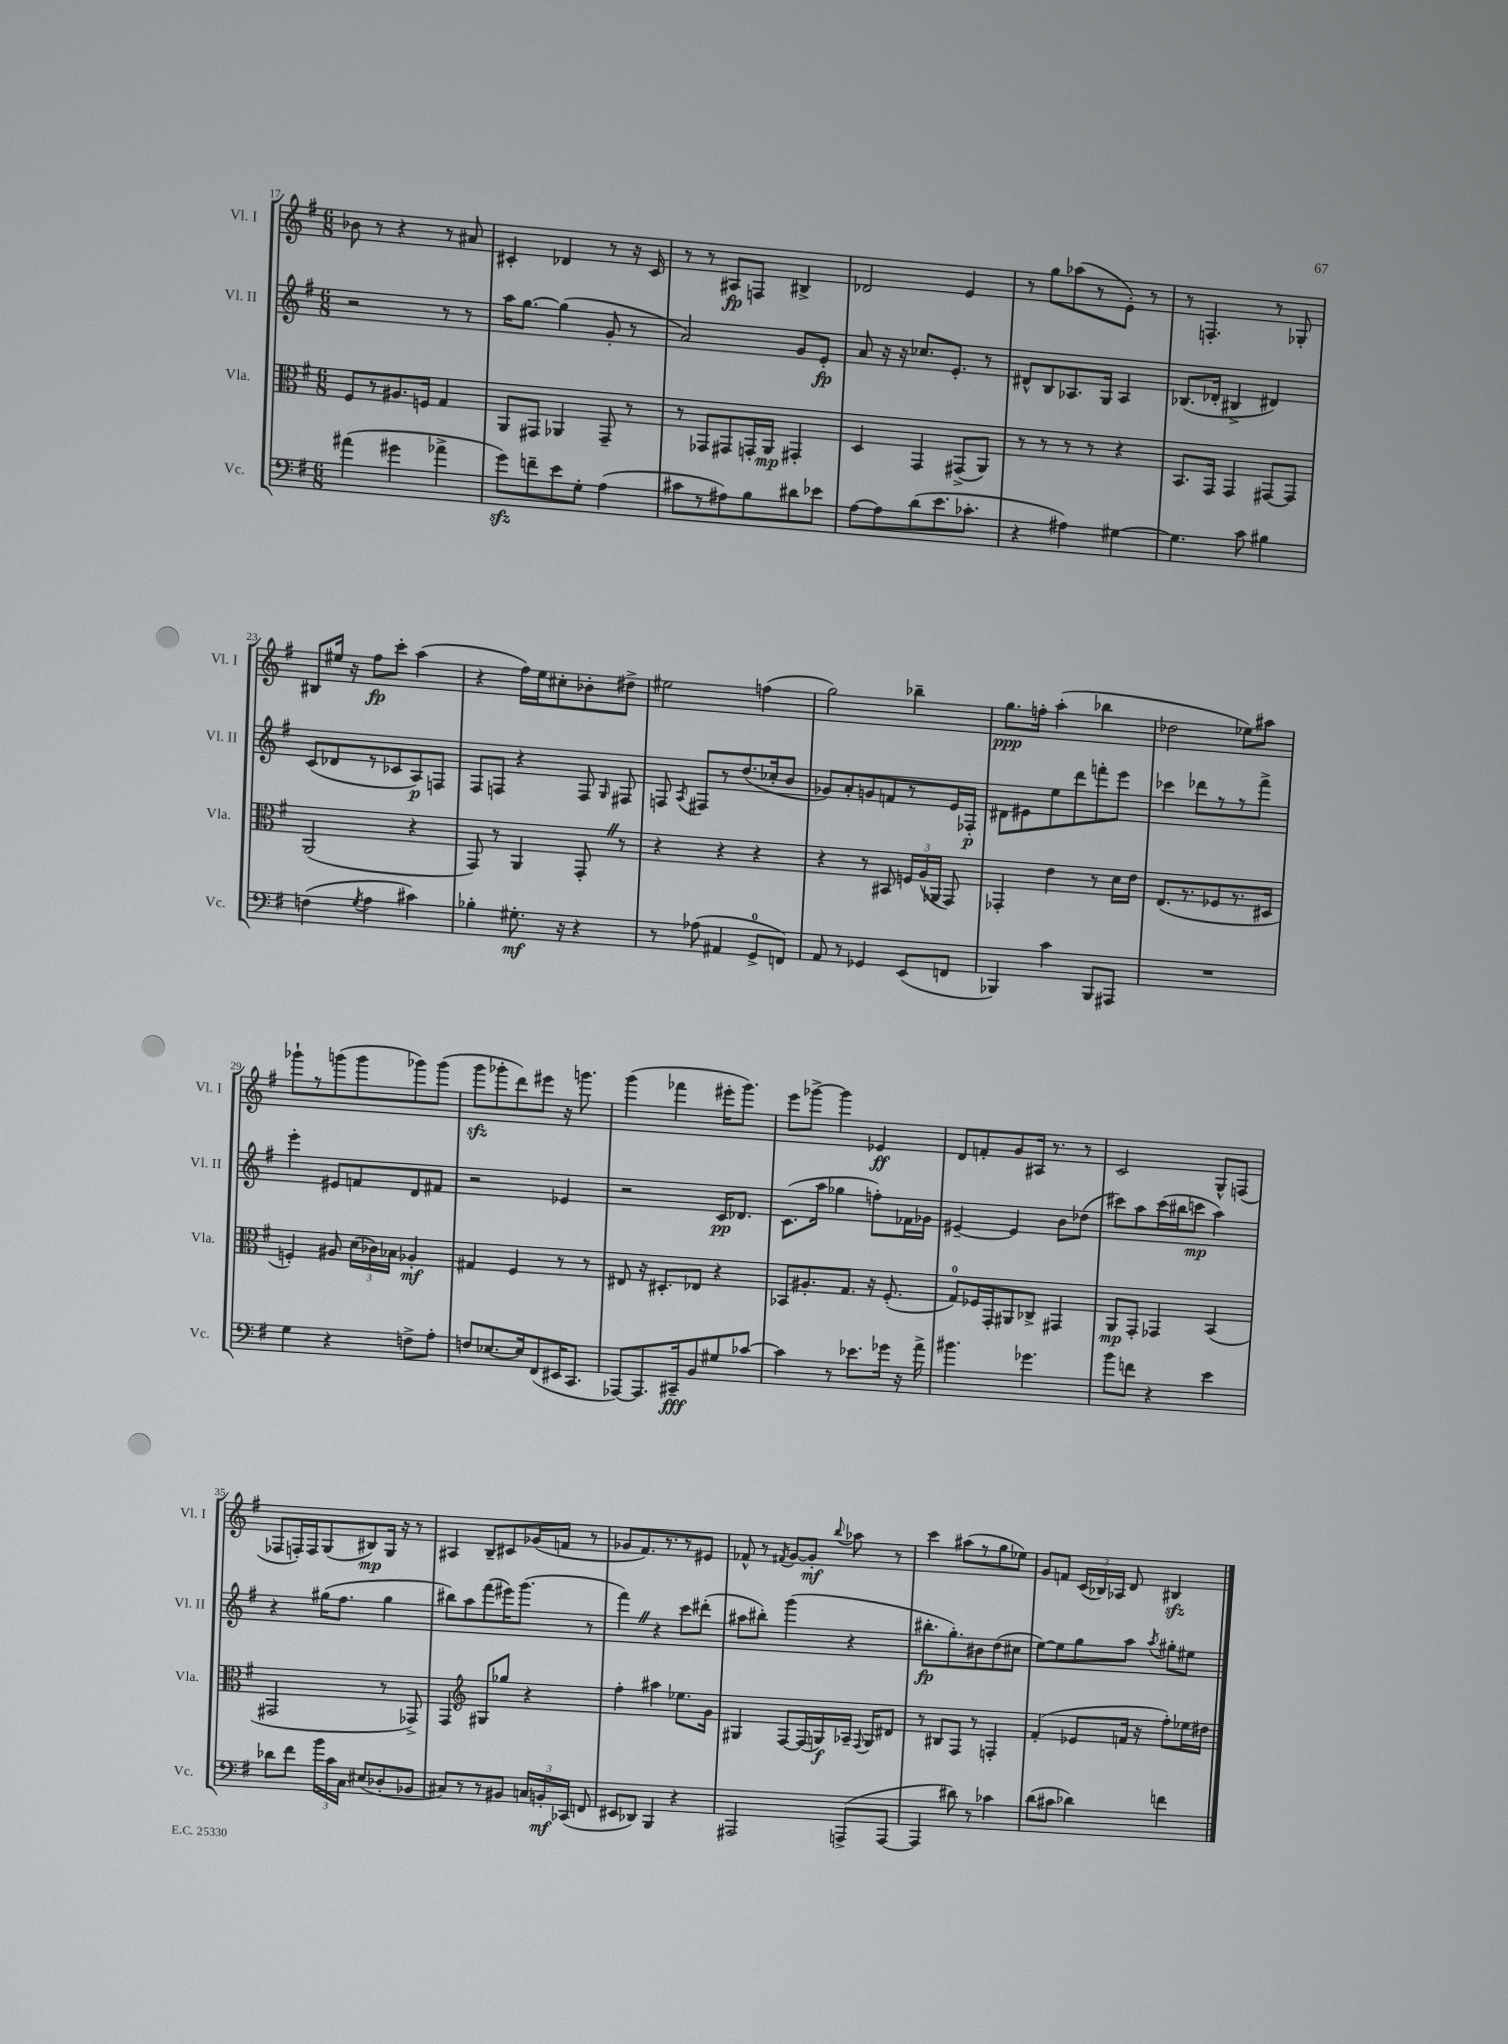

**kern	**kern	**kern	**kern
*staff4	*staff3	*staff2	*staff1
*clefF4	*clefC3	*clefG2	*clefG2
*k[f#]	*k[f#]	*k[f#]	*k[f#]
*M6/8	*M6/8	*M6/8	*M6/8
(4a#\	8F#/L	2r	8b-\
.	8r	.	8r
4g#\	8.A#/	.	4r
.	16F/Jk	.	.
4a-^\	4G/	8r	8r
.	.	8r	8a#/
=	=	=	=
8g\L)	8AA/L	16aa\LK	4c#'/
.	.	[8.gg\J	.
8f~\	8GG#/J	.	.
8e\	4AA-/	(4gg\]	4d-/
8G'\J	.	.	.
(4A\	8GG#~/	8g'/	8r
.	8r	8r	16r
.	.	.	16c#/
=	=	=	=
8c#\L	8r	2a/)	8r
8r	8GG-/L	.	8r
8A#\)	8GG#/	.	8A#/L
8B\	16GG'/L	.	8F/J
.	16AA/JJ	.	.
8d#\	4GG#'/	8g/L	4B#^/
8e-\J	.	8e'/J	.
=	=	=	=
[8A\L	4D/	8a/	2d-/
8A\]	.	16r	.
.	.	16r	.
(8d\	4GG/	8.cc-/L	.
8.e\	.	.	.
.	.	8.e'/J	.
.	(8GG#^/L	.	4e/
8.c-'\J	.	.	.
.	8AA/J)	8r	.
=	=	=	=
4r	8r	8d#^^/L	8r
.	8r	8B/	8gg\L
4A#\)	8r	8.A-/	(8aa-\
.	8r	.	8r
.	.	16G/Jk	.
[4G#\	4r	4A-/	8e'\J)
.	.	.	8r
=	=	=	=
4.G#\]	8.BB/L	(8.B-/L	8r
.	.	.	4.F'/
.	16GG/Jk	16d-'/Jk	.
.	4GG/	4B#^/	.
8c\	.	.	.
4B#\	[8GG#/L	4d#/)	8r
.	8GG#/]J	.	8G-'/
=	=	=	=
(4F\	(2AA/	(8c/L	8B#/L
.	.	8d-/	16ee#/Jk
.	.	.	16r
8qG/	.	.	.
4A\	.	8r	8ff#\L
.	.	8c-/	8ccc'\J
4c#\)	4r	8A/)	(4aa\
.	.	8F/J	.
=	=	=	=
4B-'\	8GG/)	8F#/L	4r
.	8r	8F/J	.
8.G#'\	4AA/	4r	16ff#\LL)
.	.	.	16ee\J
.	.	.	8cc#'\
16r	.	.	.
4r	8GG'/	8F/	8b-'\
.	.	16qqG/	.
.	8r	8F#/	8dd#^\J
=	=	=	=
8r	4r	8F/	2ee#\
.	.	8qA/	.
(8A-\	.	8F#/L	.
4AA#/	4r	8r	.
.	.	(8.dd/	.
8GG^/L	4r	.	(4ff\
.	.	16cc-'/k	.
8FF/J)	.	8b/J	.
=	=	=	=
8AA/	4r	8g-/L)	2gg\)
8r	.	8a'/	.
4GG-/	8r	8g/	.
.	8BB#/	8f/	.
(8EE/L	24F/LL	8r	4bb-~\
.	(24A/	.	.
.	24AA-/JJ	.	.
8FF/J	8GG/)	16e/L	.
.	.	16F-'/JJ	.
=	=	=	=
4BBB-/)	4GG-'/	8d#\L	8.gg\L
.	.	8e#\	.
.	.	.	16ff'\Jk
4c\	4e\	8ee\	(4aa'\
.	.	8ddd\	.
8BBB-/L	8r	8fff'\	4bb-\
8AAA#/J	16d\LL	8eee\J	.
.	16e\JJ	.	.
=	=	=	=
2.r	(8.E/L	4ccc-\	2dd-\
.	8.r	.	.
.	.	8ddd-\L	.
.	8F-/	8r	.
.	8.r	8r	8ee-\L)
.	.	8fff#^\J	8aa#\J
.	16D#/Jk	.	.
=	=	=	=
4G\	4F'/)	4eee'\	8ggg-`\L
.	.	.	8r
4r	8A#/	8e#/L	(8ggg\
.	(24d\LL	8f/	8ggg\
.	24c-\)	.	.
.	24B-\JJ	.	.
8F^\L	4A-'/	8d/	8ggg-\)
8A'\J	.	8f#/J	(8ggg-\J
=	=	=	=
8F/L	4G#/	2r	8ggg\L
[8.E-/	.	.	8ggg-'\
.	4F#/	.	8ddd\)
16E-/]k	.	.	.
(8FF#/	.	.	8eee#\J
16EE#/K	8r	4e-/	16r
8.CC/J	.	.	8.ggg\
.	8r	.	.
=	=	=	=
[8AAA-/L)	8E#/	2r	(4ggg\
8.AAA-/]	16r	.	.
.	8.D#'/L	.	.
.	.	.	4fff-\
16CC#~/k	.	.	.
8BB/	8E-/J	.	.
8G#/	4r	16c/LK	16eee#'\LK
.	.	8.d-/J	8.ggg\J)
[8c-/J	.	.	.
=	=	=	=
4c-\]	8BB-/L	(8.c\L	8eee\L
.	8.A#'/	.	[8ggg-^\J
.	.	16aa\Jk	.
8r	.	4gg-\	4ggg-\]
.	8.G/J	.	.
8.e-\L	.	.	.
.	16r	8ff'\L)	4e-/
16g-\Jk	(8.F#'/	.	.
16r	.	16f-\L	.
16a^\	.	16g-\JJ	.
=	=	=	=
4.b#\	8G/L)	[4e#~/	8d/L
.	16F-/L	.	8f'/
.	16GG'/J	.	.
.	8AA#/	4e#/]	8g/
4.g-\	8C-^/J	.	16A#/Jk
.	.	.	8.r
.	4GG#/	8b\L	.
.	.	(8dd-\J	8r
=	=	=	=
8b\L	8AA/L	8ccc#\L)	2c/
8f\J	8GG'/J	8aa\	.
4r	4GG-/	(16ccc#\L	.
.	.	16bb#\J	.
.	.	8ccc\J	.
4e\	(4BB/	4aa\)	8G^^/L
.	.	.	(8F/J
=	=	=	=
8d-\L	2GG#/	4r	8F-/L
8f#\J	.	.	16F'/L)
.	.	.	16F/J
24b\LL	.	(16gg#\LK	(8G/
24c\	.	.	.
.	.	8.ff#\J	.
24C\JJ	.	.	.
(8E#/L	.	.	8B#/)
8D-'/	8r	4gg#\	16G/Jk
.	.	.	16r
8BB-/J	8GG-^/)	.	8r
=	=	=	=
8C#/L)	4GG/	8bb#\L)	4A#/
8r	.	8aa\	.
*	*clefG2	*	*
8r	8G#/L	(8fff#\	8B~/L
8BB#/J	8gg-/J	16eee#\K)	8c#/
.	.	(8.ggg\J	.
24C/LL	4r	.	(16g-/L
24BB'/	.	.	.
.	.	.	16f/JJ
(24CC-/JJ	.	.	.
8FF/	.	8r	8r
=	=	=	=
8EE#/L	4ff#'\	4fff#\)	8g-/L
8DD-/J)	.	.	8.f#/)
4BBB/	4aa#\	4r	.
.	.	.	8.r
4r	8.ee-\L	8ccc\L	8r
.	.	(8ddd#'\J	8e#/J
.	16g\Jk	.	.
=	=	=	=
2AAA#/	4G#/	8aa#\L	8f-^^/
.	.	8bb#'\J)	8r
.	.	.	8qf#/
.	[8F#/L	(4ggg\	[8g/L
.	(16F#/]L	.	8g'/]J
.	16G/)	.	.
.	.	.	8qqbb/
(8AAA^/L	16A-~/JJ	4r	8aa-\
.	8qqF#/	.	.
.	16G/LK	.	.
[8AAA/J	8d#/J	.	8r
=	=	=	=
4AAA/]	8r	8.bb#'\L	4ccc\
.	8B#/L	.	.
.	.	8.gg'\)	.
8d#\)	8F#/J	.	(8aa#\L
8r	8r	8b#\	8r
4c-\	4F'/	(8dd\	8gg\
.	.	8cc#\J	8ee-\J)
=	=	=	=
(8d\L	(4f#'/	[8ee\L)	8g/L
8c#\J	.	8ee\]	8f/J
4d-\)	8e-/L	8gg\	(24c/LL
.	.	.	24B-/)
.	.	.	24A-/JJ
.	16f/Jk	8aa\J	8d/
.	16r	.	.
.	.	8qaa/	.
4f\	8ff#'\L)	8gg#'\L	4B#/
.	16ee-\L	8ee#\J	.
.	16dd#\JJ	.	.
==	==	==	==
*-	*-	*-	*-
